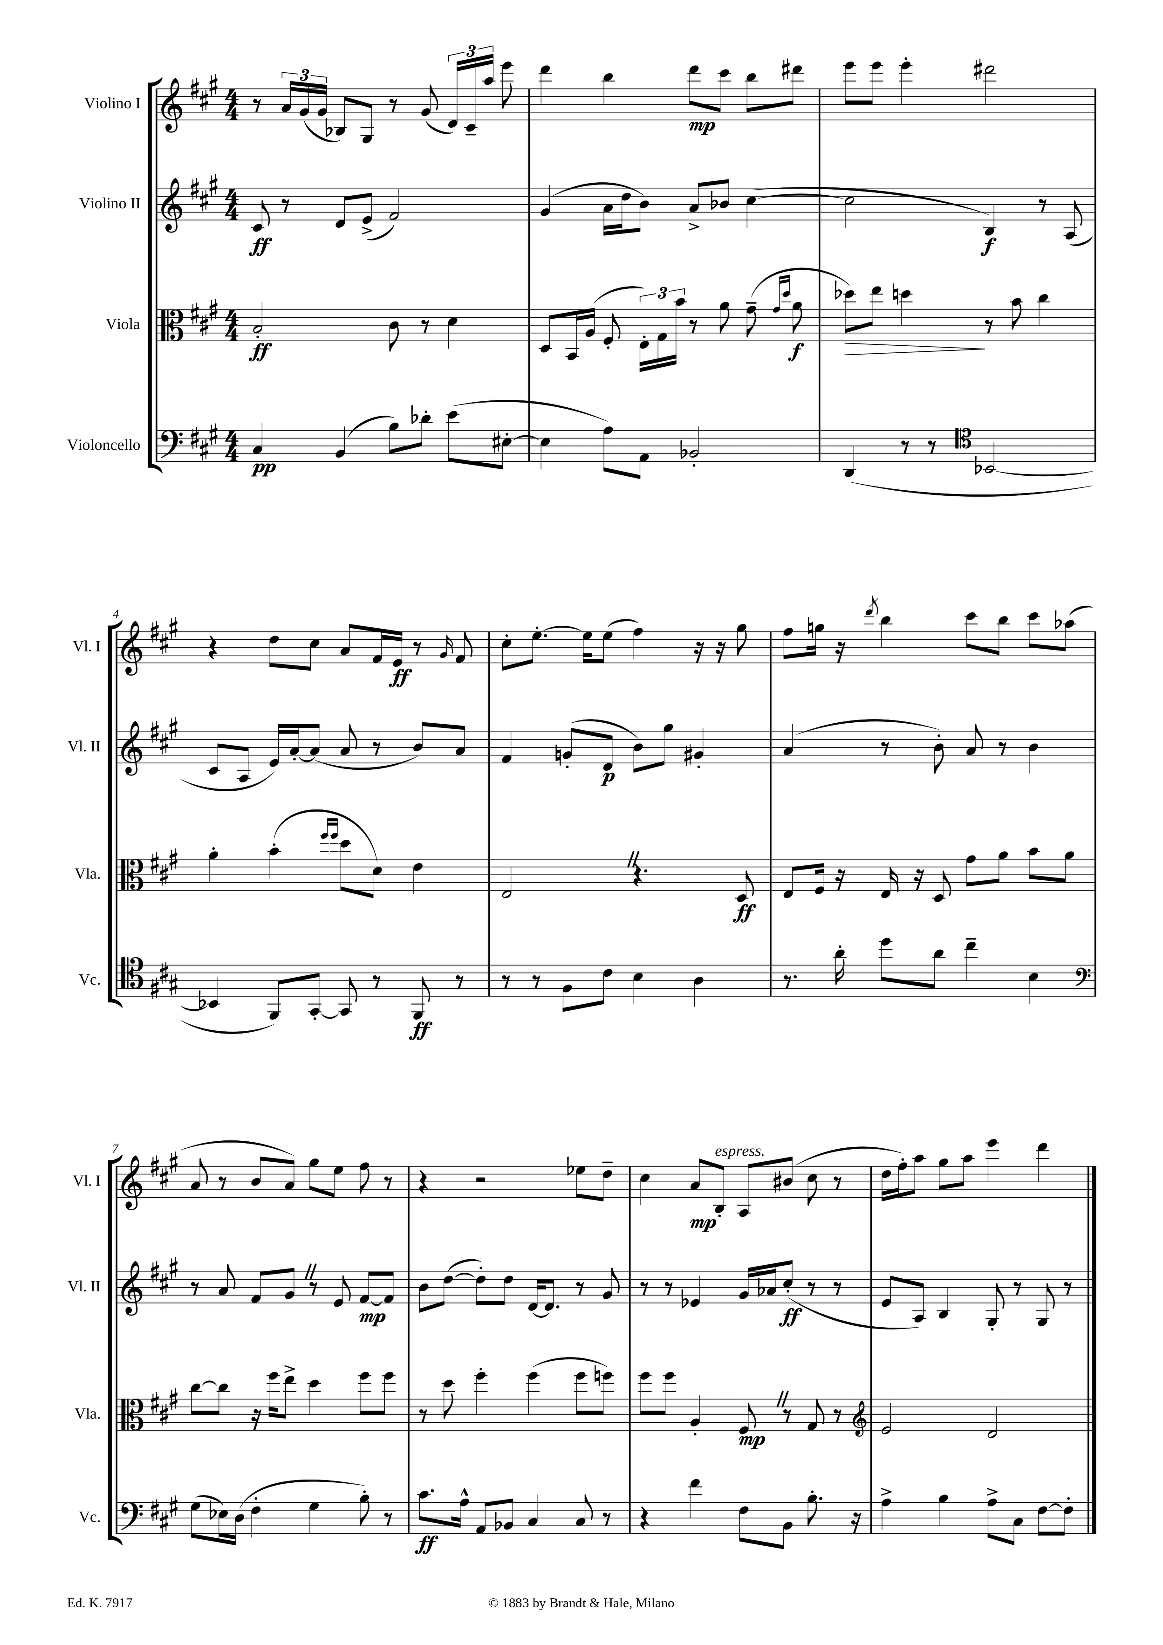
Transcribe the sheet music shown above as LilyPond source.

<<
\new StaffGroup <<
\new Staff = "s0" \with { instrumentName = "Violino I" shortInstrumentName = "Vl. I" } {
    \clef treble \key a \major \numericTimeSignature \time 4/4
    \autoBeamOff r8 \tuplet 3/2 { a'16[ gis'16( gis'16] } bes8[) gis8] r8 gis'8( \tuplet 3/2 { d'16[) cis'16-- a''16] } e'''8 |
    d'''4 b''4 d'''8[\mp cis'''8] b''8[ dis'''8] |
    e'''8[ e'''8] e'''4-. dis'''2 |
    r4 d''8[ cis''8] a'8[ fis'16 e'16]\ff r8 \grace { gis'16 } fis'8 |
    cis''8[-. e''8.]~-. e''16[ e''8]( fis''4) r16 r16 gis''8 |
    fis''8[ g''16] r16 \acciaccatura { d'''8 } b''4 cis'''8[ b''8] cis'''8[ aes''8]( |
    a'8 r8 b'8[ a'8]) gis''8[ e''8] fis''8 r8 |
    r4 r2 ees''8[ d''8]-- |
    cis''4 a'8[\mp b8]-.^\markup { \italic "espress." } a8[ bis'8]( cis''8 r8 |
    d''16[ fis''16-.) a''8] gis''8[ a''8] e'''4 d'''4 \bar "|." |
}
\new Staff = "s1" \with { instrumentName = "Violino II" shortInstrumentName = "Vl. II" } {
    \clef treble \key a \major \numericTimeSignature \time 4/4
    \autoBeamOff cis'8\ff r8 d'8[ e'8]->( fis'2) |
    gis'4( a'16[ d''16 b'8]) a'8[-> bes'8] cis''4~( |
    cis''2 b4\f) r8 a8( |
    cis'8[ a8] e'16[) a'16~-. a'8]( a'8 r8 b'8[) a'8] |
    fis'4 g'8[-.( d'8]\p b'8[) gis''8] gis'4-. |
    a'4( r8 b'8-.) a'8 r8 b'4 |
    r8 a'8 fis'8[ gis'8] \once \override BreathingSign.text = \markup { \musicglyph "scripts.caesura.straight" } \breathe r8 e'8 fis'8[~\mp fis'8] |
    b'8[ d''8]~( d''8[-.) d''8] d'16[~ d'8.] r8 gis'8 |
    r8 r8 ees'4 gis'16[ aes'16 cis''8]-.\ff( r8 r8 |
    e'8[ a8]) b4 gis8-. r8 gis8 r8 \bar "|." |
}
\new Staff = "s2" \with { instrumentName = "Viola" shortInstrumentName = "Vla." } {
    \clef alto \key a \major \numericTimeSignature \time 4/4
    \autoBeamOff b2-.\ff cis'8 r8 d'4 |
    d8[ b,16 a16]( fis8-. \tuplet 3/2 { e16[-.) gis16 b'16] } r8 a'8 gis'8--( \grace { gis'16[ d''16] } a'8\f |
    des''8[\>) e''8] d''4\! r8 b'8 cis''4 |
    a'4-. b'4-.( \grace { fis''16[ fis''16] } d''8[ d'8]) e'4 |
    e2 \once \override BreathingSign.text = \markup { \musicglyph "scripts.caesura.straight" } \breathe r4. d8\ff |
    e8[ fis16] r16 e16 r16 d8 gis'8[ a'8] b'8[ a'8] |
    cis''8[~ cis''8] r16 fis''16[ e''8]-> d''4 fis''8[ fis''8] |
    r8 d''8 fis''4-. fis''4( fis''8[ f''8]) |
    fis''8[ fis''8] a4-. fis8\mp \once \override BreathingSign.text = \markup { \musicglyph "scripts.caesura.straight" } \breathe r8 gis8 r8 |
    \clef treble e'2 d'2 \bar "|." |
}
\new Staff = "s3" \with { instrumentName = "Violoncello" shortInstrumentName = "Vc." } {
    \clef bass \key a \major \numericTimeSignature \time 4/4
    \autoBeamOff cis4\pp b,4( b8[) des'8]-. e'8[( eis8]~-. |
    eis4 a8[) a,8] bes,2-. |
    d,4( r8 r8 \clef tenor bes,2~ |
    bes,4 fis,8[) gis,8]~-. gis,8 r8 fis,8\ff r8 |
    r8 r8 fis8[ cis'8] b4 a4 |
    r8. a'16-. d''8[ a'8] cis''4-- b4 |
    \clef bass gis8[( ees16) d16]( fis4-. gis4 b8-.) r8 |
    cis'8.[\ff a16]-^ a,8[ bes,8] cis4 cis8 r8 |
    r4 fis'4 fis8[ b,8] b8.-. r16 |
    a4-> b4 a8[-> cis8] fis8[~ fis8]-. \bar "|." |
}
>>
>>
